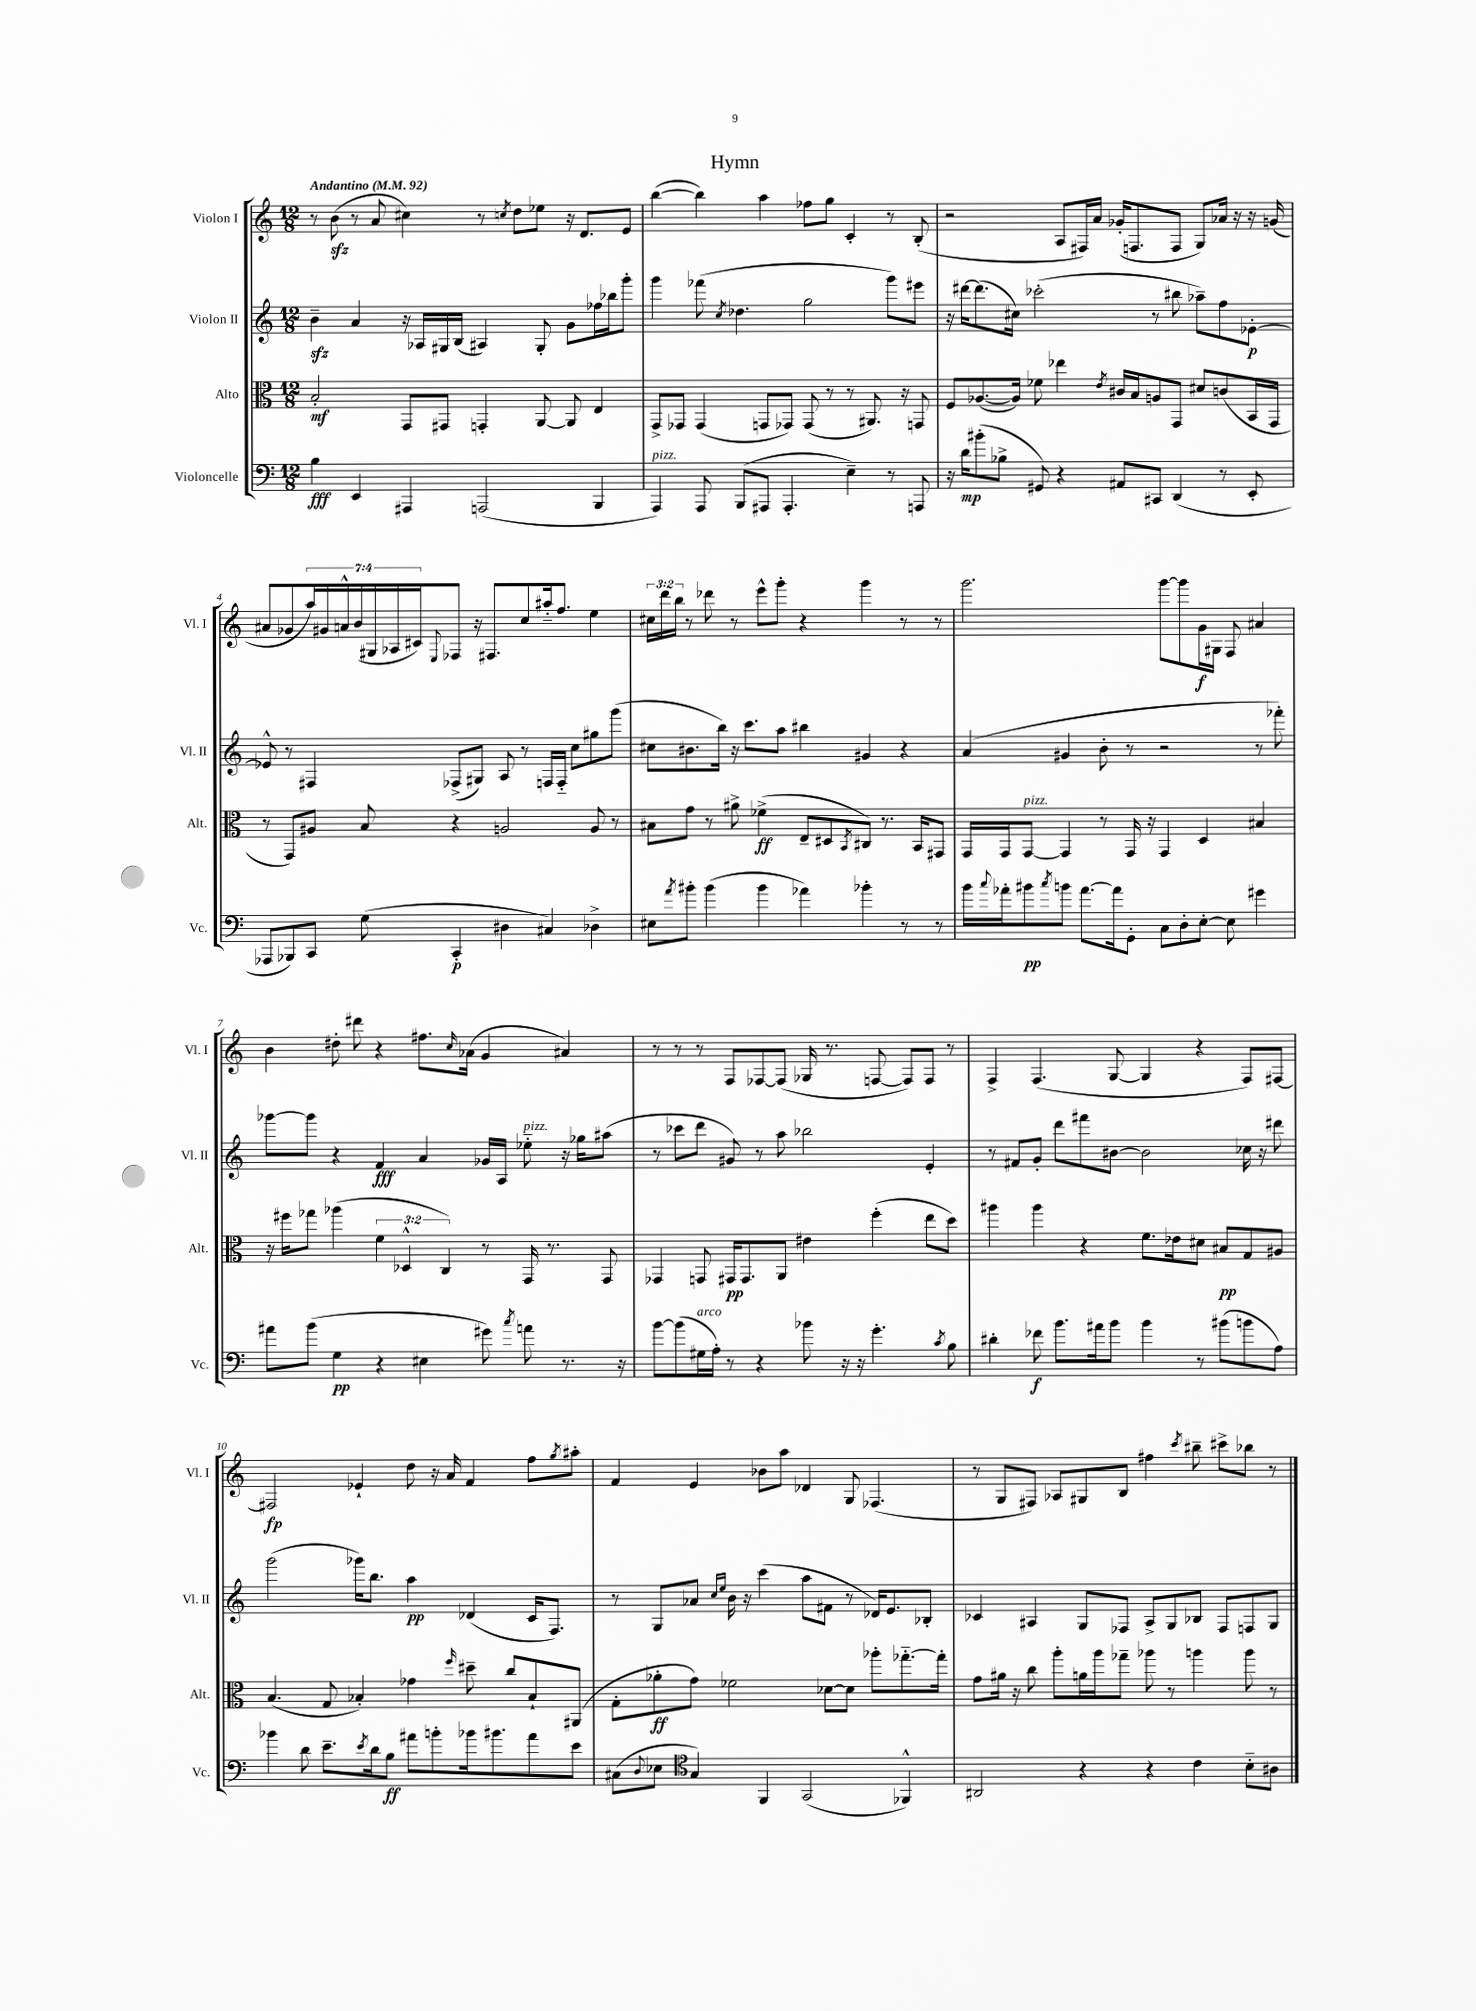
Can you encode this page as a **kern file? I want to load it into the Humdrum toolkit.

**kern	**kern	**kern	**kern
*staff4	*staff3	*staff2	*staff1
*clefF4	*clefC3	*clefG2	*clefG2
*k[]	*k[]	*k[]	*k[]
*M12/8	*M12/8	*M12/8	*M12/8
*MM92	*MM92	*MM92	*MM92
4B	2B'	4b~	8r
.	.	.	(8b
4EE	.	4a	8r
.	.	.	8a
4AAA#	8GG	16r	4cc#)
.	.	16A-	.
.	8GG#	16G#	.
.	.	(16B	.
(2AAA	4GG'	4A#)	8r
.	.	.	8qcc
.	.	.	8dd
.	[8AA	8G#'	8ee-
.	8AA]	8g	16r
.	.	.	8.d
4BBB	4E	16ff-	.
.	.	16bb-	.
.	.	8ggg'	8e
=	=	=	=
4AAA)	8GG^	4ggg	([4bb
.	8GG-	.	.
8AAA	(4GG-	(8fff-	4bb])
.	.	8qcc	.
(8BBB	.	4.dd-	.
8AAA#	8GG	.	4aa
4.AAA#'	8GG-)	.	.
.	(8GG-	2gg	8ff-
.	8r	.	8gg
4E~)	8r	.	4c'
.	8.AA#)	.	.
8r	.	8ggg)	8r
.	16r	.	.
8AAA	8GG	8eee#	(8B'
=	=	=	=
16r	8F	16r	2r
16d	.	[16ddd#	.
(8b#'	([8.A-	(8.ddd#]	.
8B-^	.	.	.
.	16A-])	16cc#)	.
8GG#)	8f-	(2ccc-'	.
4r	4ee-	.	8A
.	.	.	16F#)
.	.	.	16a
.	8qe	.	.
8AA#	16c#	.	(16g-'
.	16B	.	8.F
8CC#	8A	8r	.
(4DD	8GG	8bb#	8F
.	8d#	8aa-~)	8G)
8r	(8c	8ff	16a-
.	.	.	16r
8EE'	16BB	[8e-'	16r
.	16GG	.	(16g
=	=	=	=
8AAA-	8r	8e-^^]	8a#
8BBB-)	8GG)	8r	8g-
8CC	8A#	4F#	28aa)
.	.	.	28g#
.	.	.	28a^^
.	.	.	(28b
(8G	8B	.	.
.	.	.	28G#
.	.	.	28A-
.	.	.	28c#)
.	.	.	8qqE
4CC'	4r	(8F-^	8F-
.	.	8G#)	16r
.	.	.	8.F#
4D#	2A	8A	.
.	.	8r	8cc
4C#)	.	16F	16aa#'~
.	.	16F'~	8.ff
.	.	8cc	.
4D-^	8A	8gg#	4ee
.	8r	(8ggg	.
=	=	=	=
8E#	8B#	8cc#	24cc#
.	.	.	24ddd
.	.	.	24bb
8qa	.	.	.
8b#'	8g	8.b#	8r
(4b#	8r	.	8ddd-
.	.	16bb)	.
.	8a#^	16r	8r
.	.	8.ccc	.
4b#	(4f-^	.	8eee^^
.	.	8aa	8ggg'
4a-)	8E~	4bb#	4r
.	8D#	.	.
.	8qBB	.	.
4b-'	8C#)	4g#	4ggg
.	8.r	.	.
8r	.	4r	8r
.	16BB	.	.
8r	8GG#	.	8r
=	=	=	=
16b	16GG	(4a	2.ggg
8qqcc	.	.	.
16a-'	16GG	.	.
8b#	[8GG	.	.
8qcc	.	.	.
8b	4GG]	4g#	.
[8.a-	.	.	.
.	8r	8b'	.
16a-]	.	.	.
8GG'	16GG	8r	.
.	16r	.	.
8C	4GG	2r	[8ggg
8D'	.	.	8ggg]
[8E'	4D	.	16g
.	.	.	16G#
8E]	.	.	8F
4g#	4B#	8r	4a#
.	.	8fff-')	.
=	=	=	=
8a#	16r	[8ggg-	4b
.	16ff#	.	.
(8b	8gg-	8ggg-]	.
4G	(4aa-	4r	8dd#'
.	.	.	8ddd#
4r	6f	4f	4r
.	6D-^^	.	.
4E#	.	4a	8.ff#
.	6C)	.	.
.	.	.	16qqcc
.	.	.	(16a-
8g#)	8r	16g-	4g
.	.	16A	.
8qcc	.	.	.
8a	16GG	8ee-'~	.
.	8.r	.	.
8.r	.	16r	4a#)
.	.	16gg-	.
.	8GG	(8aa#	.
16r	.	.	.
=	=	=	=
[8b	4GG-	8r	8r
(8b]	.	8ccc-	8r
16G#	8GG	8ddd	8r
16A')	.	.	.
8r	16GG#	8g#)	8F
.	8.GG#	.	.
4r	.	8r	[8F-
.	8AA	8aa	(8F-]
8b-	4e#	2bb-	16G-
.	.	.	8.r
16r	.	.	.
16r	.	.	.
4.g'	(4ff'	.	[8F
.	.	.	8F])
.	8ee	4e'	8F
8qc	.	.	.
8B	8dd)	.	8r
=	=	=	=
4d#'	4aa#	8r	4F^
.	.	8f#	.
8f-	4aa#	8g'	(4.F
8.b	.	8ddd	.
.	4r	8fff#	.
16a#	.	.	.
8b	.	[8b#	[8G
4b	8.f	2b#]	4G]
.	16e-	.	.
8r	8d#	.	4r
(8b#	8B#	.	.
8b	8G	16cc-	8F)
.	.	16r	.
8A)	8A#	8ddd#	[8F#
=	=	=	=
4b-	(4.B	(2ggg	2F#]
8d	.	.	.
8.e~	8G	.	.
.	4B-')	16ggg-)	4e-`
8qe	.	.	.
16d	.	8.bb	.
8B	.	.	.
8a#	4g-	4aa	8dd
8b'	.	.	16r
.	.	.	16a
.	16qqff	.	.
16b-	8dd#~	(4d-	4f
8.b#	.	.	.
.	8cc	.	.
8a#	8B-`	16c	8ff
.	.	8.F)	.
.	.	.	8qgg
8e	(8AA#	.	8aa#'
=	=	=	=
(8C#	8G'	8r	4f
8qqD	.	.	.
8E-	8a-'	8G	.
*clefC4	*	*	*
4G)	8g)	8a-	4e
.	.	16qqcc	.
.	.	16qqee	.
.	2f-	16b	.
.	.	16r	.
4FF	.	(4ccc	8b-
.	.	.	8aa
(2GG	.	8aa	4d-
.	[8d-	8f#	.
.	8d-]	8r	8G
.	8aa-'	16d-)	(4.F-
.	.	8.e	.
4FF-^^)	[8.gg-'~	.	.
.	.	8B-'	.
.	16gg-']	.	.
=	=	=	=
2AA#	8g	4c-	8r
.	16a#	.	8G
.	16r	.	.
.	8cc	4A#	8F#)
.	8aa'	.	8A-
4r	16a	8G	8G#
.	16aa	.	.
.	8gg-~	8F-	8B
4r	8aa-	8A#^	4ff#
.	8r	8G	.
.	.	.	8qccc
4c	4aa	8B-	8bb#~
.	.	8F-	8ccc#^
8B'~	8aa	8F	8bb-
8A#	8r	8G	8r
==	==	==	==
*-	*-	*-	*-
